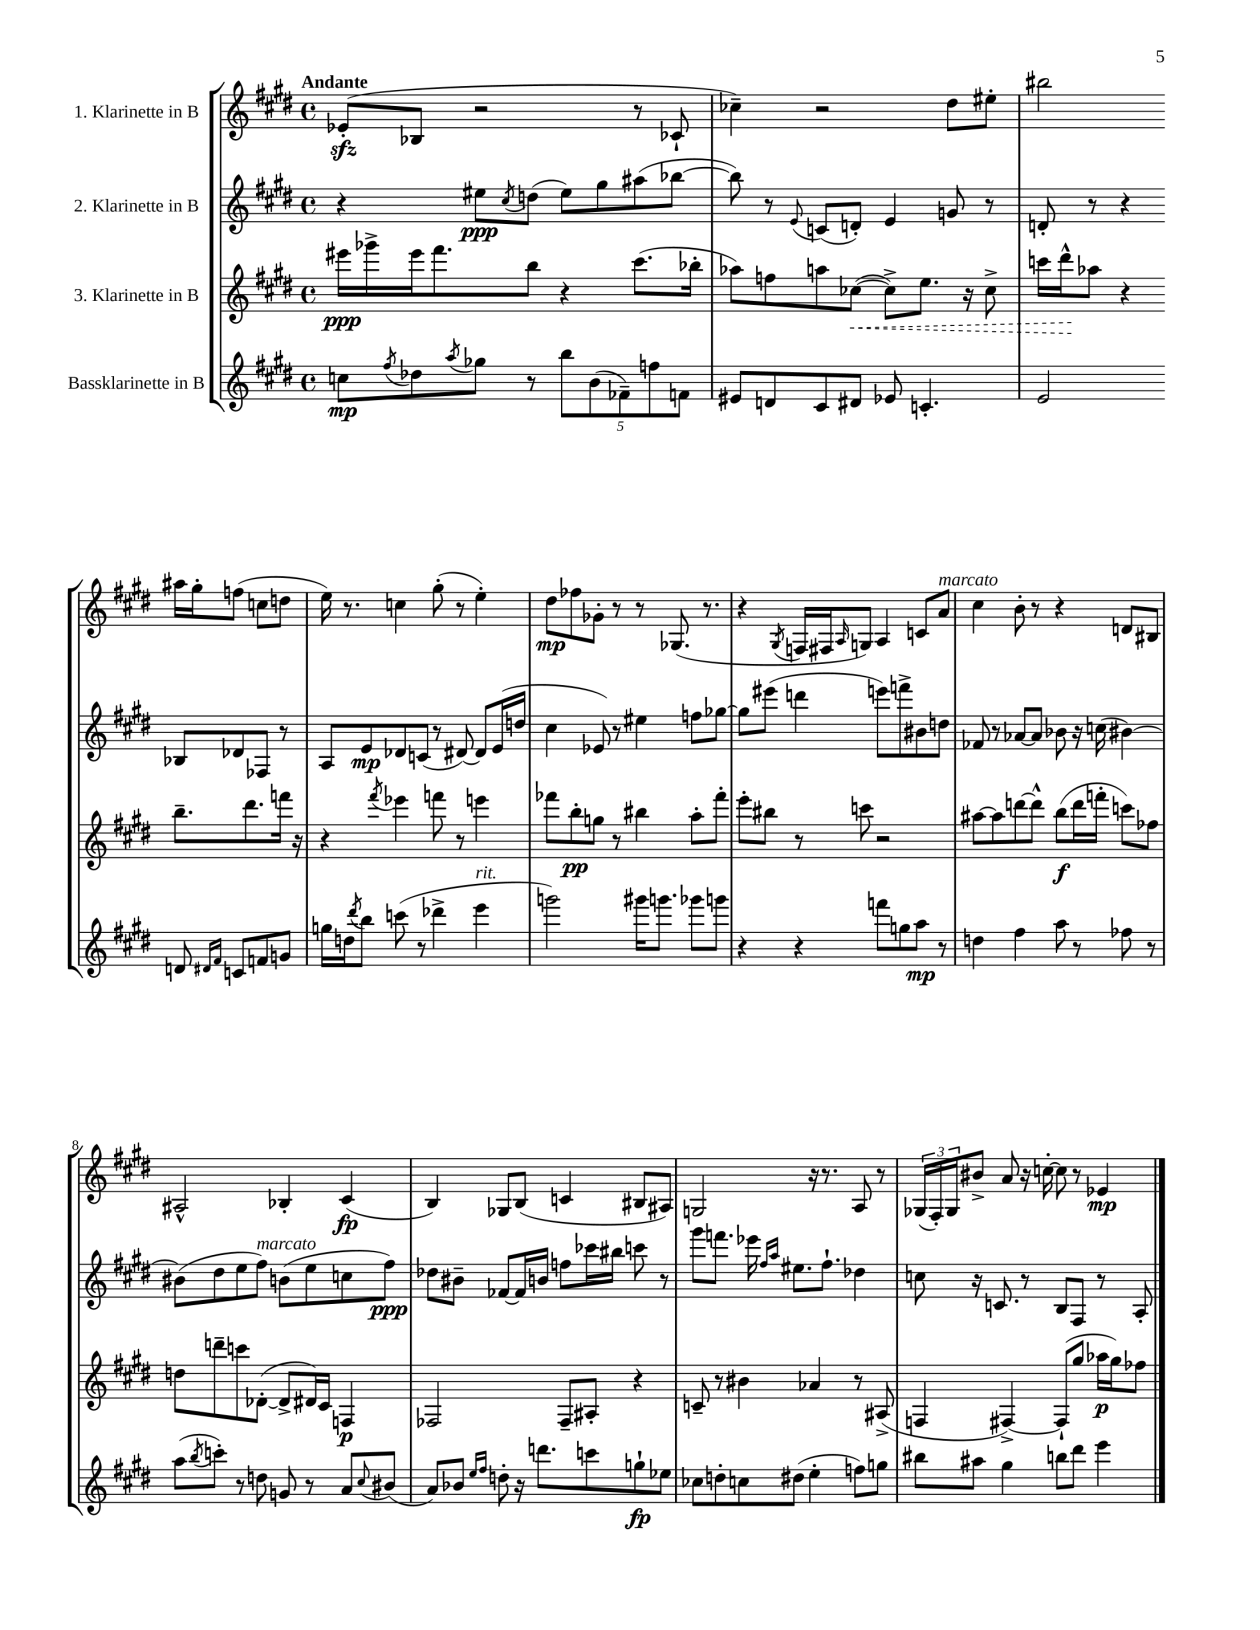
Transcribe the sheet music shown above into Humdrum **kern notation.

**kern	**kern	**kern	**kern
*staff4	*staff3	*staff2	*staff1
*clefG2	*clefG2	*clefG2	*clefG2
*k[f#c#g#d#]	*k[f#c#g#d#]	*k[f#c#g#d#]	*k[f#c#g#d#]
*M4/4	*M4/4	*M4/4	*M4/4
*met(c)	*met(c)	*met(c)	*met(c)
8cc	16eee#	4r	(8e-'
.	16ggg-^	.	.
8qff#	.	.	.
8dd-	16eee#	.	8B-
.	8.fff#	.	.
8qaa	.	.	.
8gg-	.	8ee#	2r
.	.	8qcc#	.
8r	8bb	(8dd	.
10bb	4r	8ee#)	.
(10b	.	.	.
.	.	8gg#	.
10f-~)	.	.	.
.	(8.ccc#	(8aa#	8r
10ff	.	.	.
.	.	[8bb-	8c-`
10f	.	.	.
.	16bb-'	.	.
=	=	=	=
8e#	8aa-)	8bb-])	4cc-~)
8d	8ff	8r	.
.	.	8qqe	.
8c#	8aa	(8c	2r
8d#	([8cc-	8d')	.
8e-	8cc-^])	4e	.
4.c'	8.ee	.	.
.	.	8g	8dd#
.	16r	.	.
.	8cc-^	8r	8ee#'
=	=	=	=
2e	16ccc	8d'	2bb#
.	16ddd#^^	.	.
.	8aa-	8r	.
.	4r	4r	.
8d	8.bb~	8B-	16aa#
.	.	.	16gg#'
16qqd#	.	.	.
16qqf#	.	.	.
8c	.	8d-	(8ff
.	8.ddd#	.	.
8f	.	8F-	8cc
8g	16fff	8r	8dd
.	16r	.	.
=	=	=	=
16gg	4r	8A	16ee)
16dd	.	.	8.r
8qddd#	.	.	.
8bb	.	8e	.
.	8qfff#	.	.
(8ccc	4eee-	8d-	4cc
8r	.	(8c	.
4ddd-^	8fff	8r	(8gg#'
.	8r	[8d#)	8r
4eee	4eee	8d#]	4ee')
.	.	(16e	.
.	.	16dd	.
=	=	=	=
2ggg)	8fff-	4cc#	8dd#
.	8bb'	.	8ff-
.	8gg	8e-)	8g-'
.	8r	8r	8r
16ggg#	4bb#	4ee#	8r
8.ggg	.	.	.
.	.	.	(8.G-
8ggg-	8aa'	8ff	.
.	.	.	8.r
8ggg	8fff-'	[8gg-	.
=	=	=	=
4r	8eee'	8gg-]	4r
.	8bb#	(8eee#	.
.	.	.	8qG#
4r	8r	4ddd	16F
.	.	.	16F#
.	.	.	16qqA
.	8ccc	.	8G)
8fff	2r	8eee)	4A
8gg	.	8fff^	.
8aa	.	8b#	8c
8r	.	8dd	8a
=	=	=	=
4dd	[8aa#	8f-	4cc#
.	8aa#]	8r	.
4ff#	[8ddd	[8a-	8b'
.	8ddd^^]	8a-]	8r
8aa	(8bb	8b-	4r
8r	16ddd	16r	.
.	16fff'	(16cc	.
8ff-	8ccc)	[4b#)	8d
8r	8ff-	.	8B#
=	=	=	=
(8aa	8dd	(8b#]	2A#^^
8qbb	.	.	.
8ccc')	8ddd~	8dd#	.
8r	8ccc	8ee	.
8dd	([8d-'	8ff#)	.
8g	8d-^]	(8b	4B-'
8r	16d#)	8ee	.
.	16c#	.	.
8a	4F	8cc	(4c#
8qqcc#	.	.	.
(8b#	.	8ff#)	.
=	=	=	=
8a)	2F-	8dd-	4B)
8b-	.	8b#~	.
16qqee	.	.	.
16qqff#	.	.	.
8dd'	.	[8f-	8G-
16r	.	16f-]	(8B
8.ddd	.	16b	.
.	8F-~	8ff	4c
8ccc	8A#'	16ccc-	.
.	.	16bb#	.
8gg`	4r	8ccc	8B#
8ee-	.	8r	8A#)
=	=	=	=
8cc-	8c~	8ggg#	2G
8dd'	8r	8.fff	.
8cc	4b#	.	.
.	.	16eee-	.
.	.	16qqff#	.
.	.	16qqaa	.
(8dd#	.	8.ee#	.
4ee'	4a-	.	16r
.	.	8.ff#`	8.r
8ff)	8r	4dd-	8A
8gg	(8A#^	.	8r
=	=	=	=
8bb#	4F	8cc	(24G-
.	.	.	24F#')
.	.	.	24G-
8aa#	.	16r	8b#^
.	.	8.c	.
4gg#	[4F#^)	.	8a
.	.	8r	16r
.	.	.	[16cc'
8bb	(8F#`]	8B	8cc]
8ddd#	8gg#	8F#	8r
4eee	16aa-	8r	4e-
.	16gg#)	.	.
.	8ff-	8A'	.
==	==	==	==
*-	*-	*-	*-
